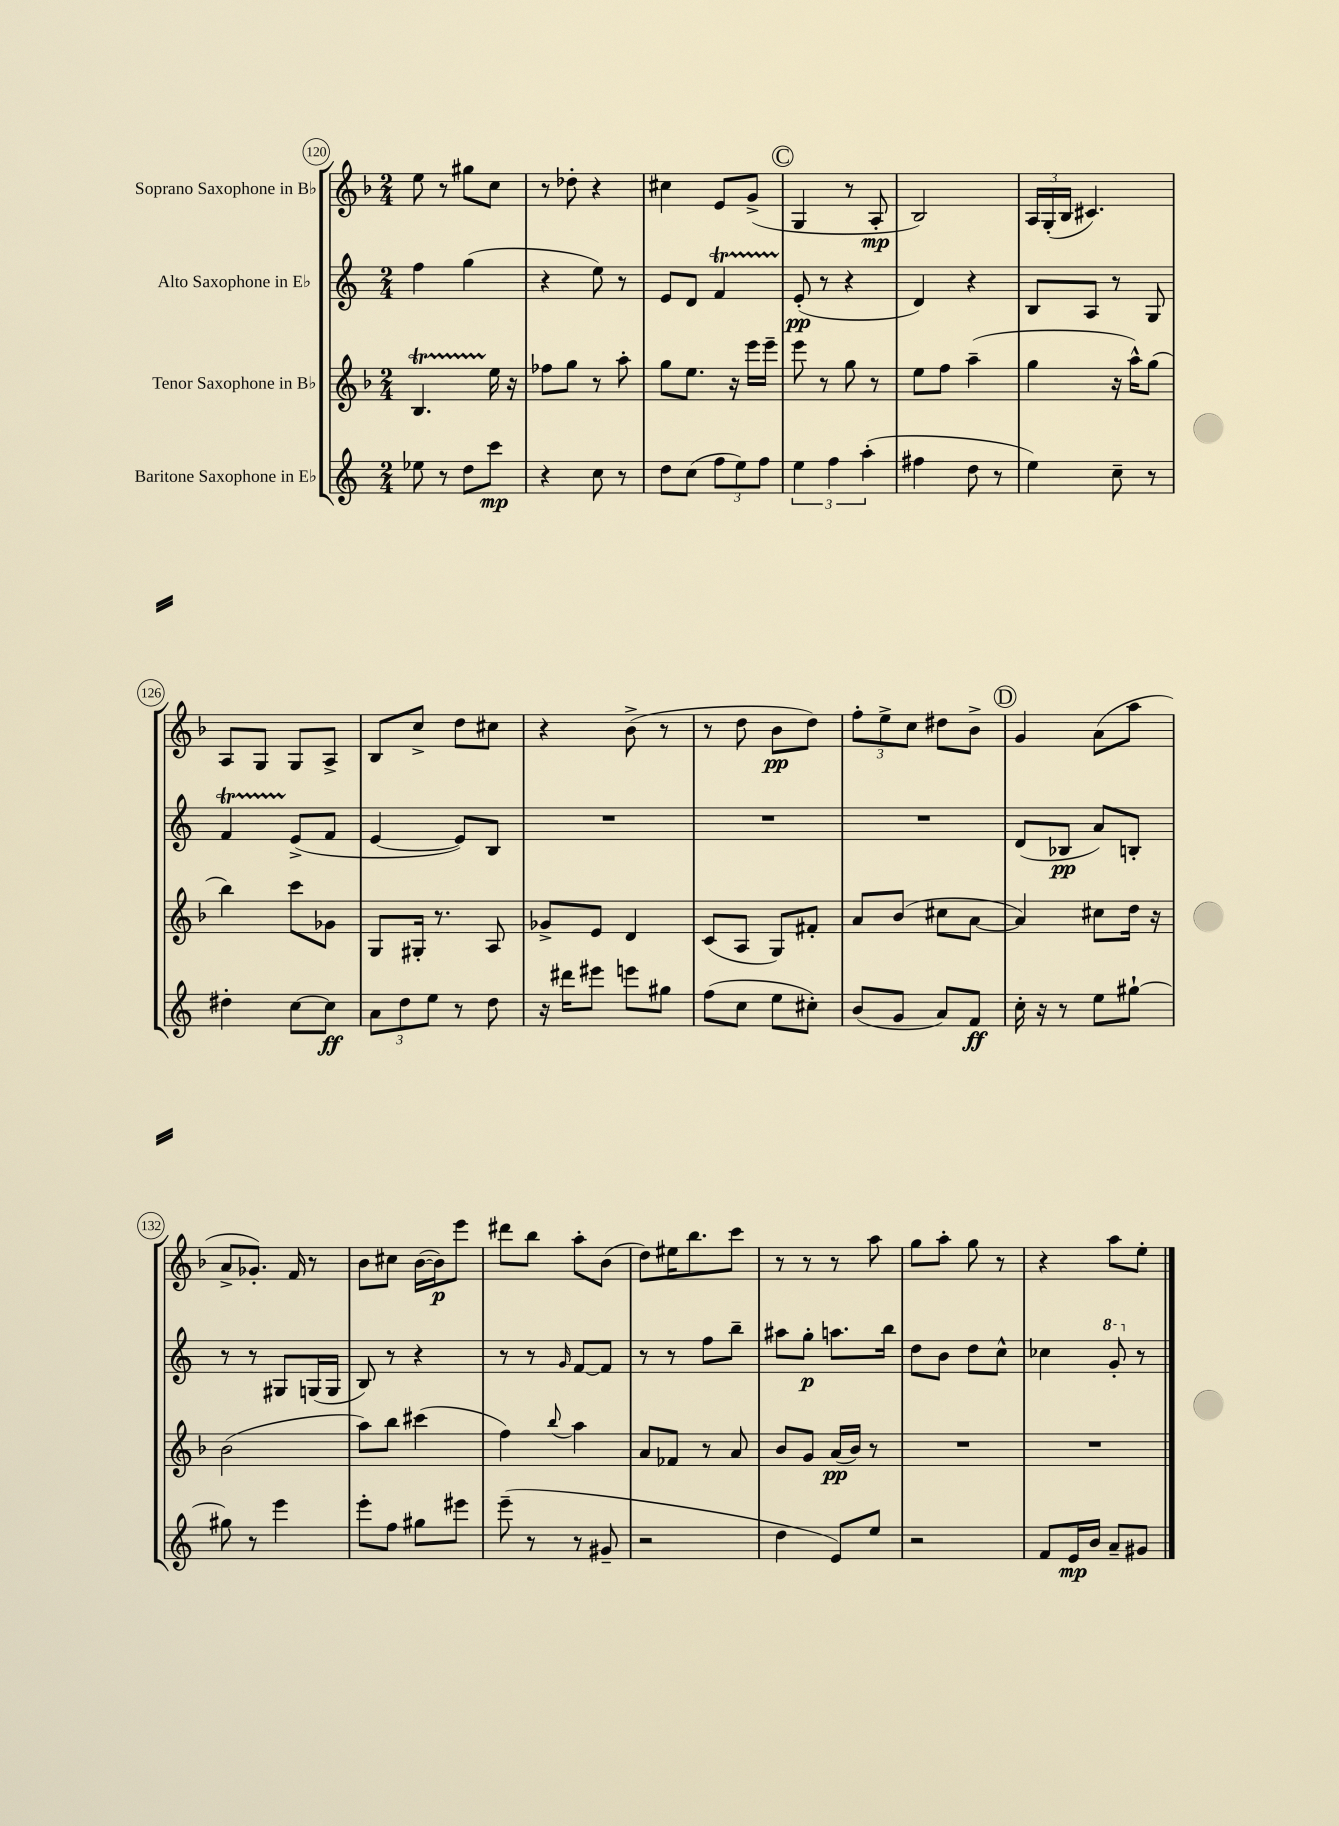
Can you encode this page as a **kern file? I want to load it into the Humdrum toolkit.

**kern	**kern	**kern	**kern
*staff4	*staff3	*staff2	*staff1
*clefG2	*clefG2	*clefG2	*clefG2
*k[]	*k[b-]	*k[]	*k[b-]
*M2/4	*M2/4	*M2/4	*M2/4
8ee-	4.B-	4ff	8ee
8r	.	.	8r
8dd	.	(4gg	8gg#
8ccc	16ee	.	8cc
.	16r	.	.
=	=	=	=
4r	8ff-	4r	8r
.	8gg	.	8dd-'
8cc	8r	8ee)	4r
8r	8aa'	8r	.
=	=	=	=
8dd	8gg	8e	4cc#
(8cc	8.ee	8d	.
12ff	.	4f	8e
.	16r	.	.
12ee)	.	.	.
.	16eee	.	(8g^
12ff	.	.	.
.	16eee~	.	.
=	=	=	=
6ee	8eee	(8e'	4G
.	8r	8r	.
6ff	.	.	.
.	8gg	4r	8r
(6aa'	.	.	.
.	8r	.	8A'
=	=	=	=
4ff#	8ee	4d)	2B-)
.	8ff	.	.
8dd	(4aa~	4r	.
8r	.	.	.
=	=	=	=
4ee)	4gg	8B	24A
.	.	.	(24G'
.	.	.	24B-
.	.	8A	4.c#)
8cc~	16r	8r	.
.	16aa^^)	.	.
8r	(8gg	8G	.
=	=	=	=
4dd#'	4bb-)	4f	8A
.	.	.	8G
[8cc	8ccc	(8e^	8G
8cc]	8g-	8f	8A^
=	=	=	=
12a	8G	[4e	8B-
12dd	.	.	.
.	16G#'	.	8cc^
12ee	.	.	.
.	8.r	.	.
8r	.	8e])	8dd
8dd	8A	8B	8cc#
=	=	=	=
16r	8g-^	2r	4r
16ddd#	.	.	.
8eee#	8e	.	.
8eee	4d	.	(8b-^
8gg#	.	.	8r
=	=	=	=
(8ff	(8c	2r	8r
8cc	8A	.	8dd
8ee	8G)	.	8b-
8cc#')	8f#'	.	8dd)
=	=	=	=
(8b	8a	2r	12ff'
.	.	.	12ee^
8g	(8b-	.	.
.	.	.	12cc
8a)	8cc#	.	8dd#
8f	[8a	.	8b-^
=	=	=	=
16cc'	4a])	(8d	4g
16r	.	.	.
8r	.	8B-	.
8ee	8cc#	8a)	(8a
[8gg#`	16dd	8B'	8aa
.	16r	.	.
=	=	=	=
8gg#]	(2b-	8r	8a^
8r	.	8r	8.g-')
4eee	.	8G#	.
.	.	.	16f
.	.	(16G	8r
.	.	16G	.
=	=	=	=
8eee'	8aa)	8B)	8b-
8ff	8bb-	8r	8cc#
8gg#	(4ccc#	4r	([16b-
.	.	.	16b-])
8eee#	.	.	8eee
=	=	=	=
(8eee~	4ff)	8r	8ddd#
8r	.	8r	8bb-
.	8qqbb-	16qqg	.
8r	4aa	[8f	8aa'
8g#~	.	8f]	(8b-
=	=	=	=
2r	8a	8r	8dd)
.	8f-	8r	16ee#
.	.	.	8.bb-
.	8r	8ff	.
.	8a	8bb~	8ccc
=	=	=	=
4dd	8b-	8aa#	8r
.	8g	8gg'	8r
8e)	(16a	8.aa	8r
.	16b-)	.	.
8ee	8r	.	8aa
.	.	16bb	.
=	=	=	=
2r	2r	8dd	8gg
.	.	8b	8aa'
.	.	8dd	8gg
.	.	8cc^^	8r
=	=	=	=
8f	2r	4cc-	4r
16e	.	.	.
16b	.	.	.
8a~	.	8gg'	8aa
8g#	.	8r	8ee'
==	==	==	==
*-	*-	*-	*-
